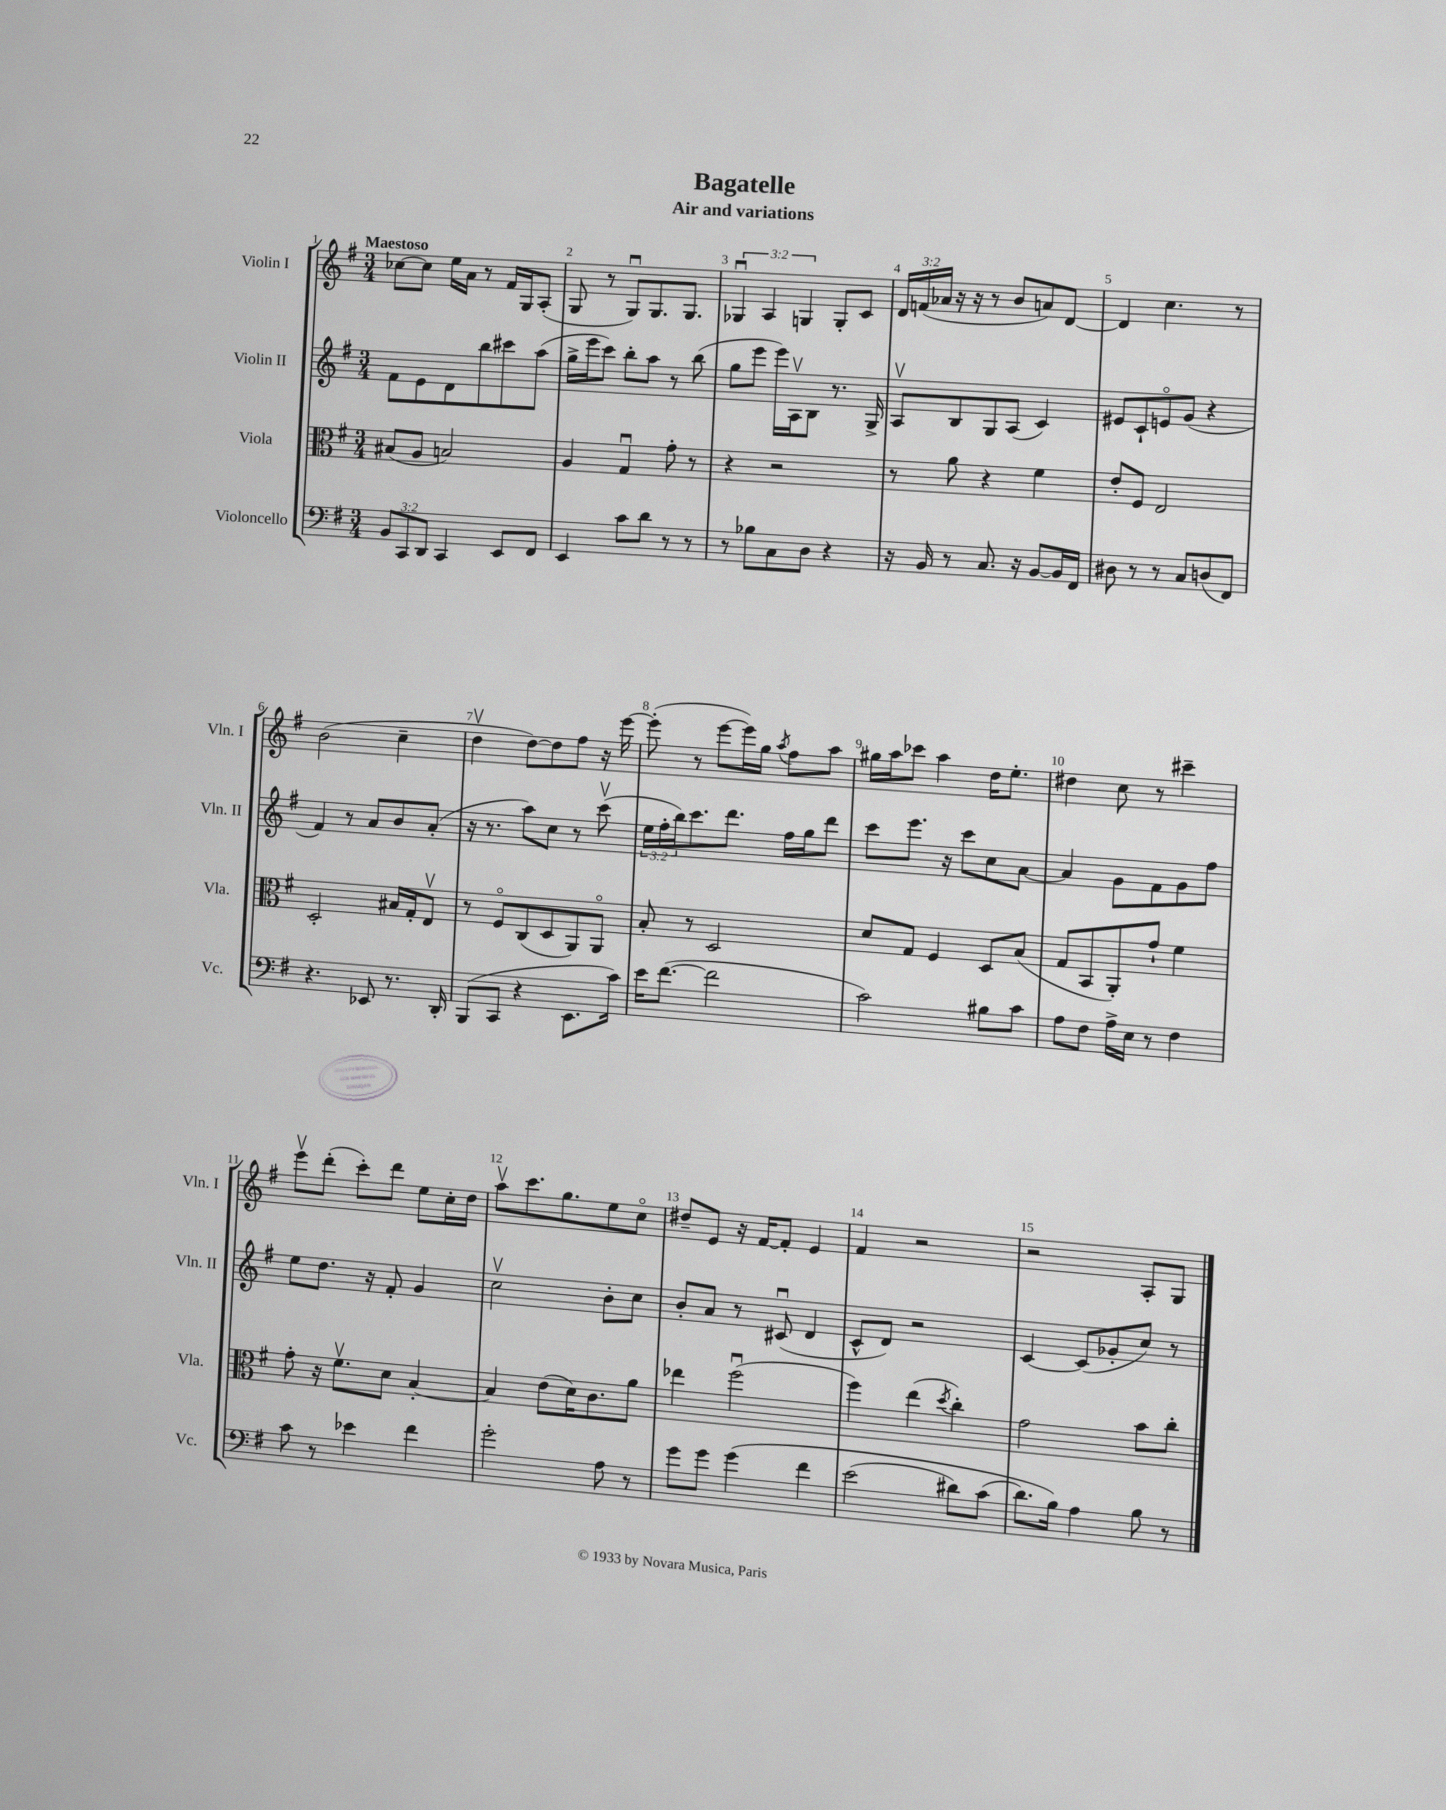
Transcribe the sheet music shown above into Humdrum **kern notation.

**kern	**kern	**kern	**kern
*part4	*part3	*part2	*part1
*staff4	*staff3	*staff2	*staff1
*I"Violoncello	*I"Viola	*I"Violin II	*I"Violin I
*I'Vc.	*I'Vla.	*I'Vln. II	*I'Vln. I
*clefF4	*clefC3	*clefG2	*clefG2
*k[f#]	*k[f#]	*k[f#]	*k[f#]
*M3/4	*M3/4	*M3/4	*M3/4
=1	=1	=1	=1
!	!	!	!LO:TX:a:B:t=Maestoso
12BB/L	(8B#X/L	8f#\L	[8cc-X\L
12CC/	.	.	.
.	8A/J	8e\	8cc-\J]
12DD/J	.	.	.
4CC/	2Bn/)	8d\	16ee\LL
.	.	.	16a\JJ
.	.	8bb\	8r
8EE/L	.	8ccc#X\	16f#/LL
.	.	.	16G/J
8FF#/J	.	(8aa\J	(8A'/J
=2	=2	=2	=2
4EE/	4A/	16gg^\LL	8G/
.	.	16eee\J	.
.	.	8ccc\J)	8r
8c\L	4Gu/	8bb'\L	8Gu/L)
8d\J	.	8aa\J	8.G/
8r	8g'\	8r	.
.	.	.	8.G/J
8r	8r	(8bb\	.
=3	=3	=3	=3
8r	4r	8gg\L	6G-Xu/
8B-X\L	.	8eee\J	.
.	.	.	6A/
8C\	2r	16eee\LL)	.
.	.	16Av\J	.
.	.	.	6Gn/
8D\J	.	8B\J	.
4r	.	8.r	8G'/L
.	.	.	8c/J
.	.	16G^/	.
=4	=4	=4	=4
16r	8r	8Av/L	24d/LL
.	.	.	(24fn/
16BB/	.	.	.
.	.	.	24a-X/JJ
8r	8a\	8B/	16r
.	.	.	16r
8.C/	4r	8G/	8r
.	.	(8A/J	8b/L
16r	.	.	.
[8BB/L	4f#\	4c/)	8an/)
16BB/L]	.	.	[8d/J
16FF#/JJ	.	.	.
=5	=5	=5	=5
8D#X\	8e'/L	8e#X/L	4d/]
8r	8F#/J	8c`/	.
8r	2E/	8en/	4.cc\
8C/L	.	(8g/J	.
(8Dn/	.	4r	.
8FF#/J)	.	.	8r
!!LO:LB:g=z
=6	=6	=6	=6
4.r	2D'/	4f#/)	(2b\
.	.	8r	.
8EE-X/	.	8a/L	.
8.r	16B#X/LL	8b/	4cc~\
.	16G'/J	.	.
.	8Ev/J	(8a'/J	.
16DD'/	.	.	.
=7	=7	=7	=7
(8BBB/L	8r	16r	4ddv\
.	.	8.r	.
8CC/J	8F#/L	.	.
4r	(8C/	8aa\L)	[8dd\L)
.	8D/	8cc\J	8dd\]
8.EE\L	8AA/)	8r	8ff#\J
.	8AA/J	(8cccv\	16r
16c\Jk)	.	.	[16eee\
=8	=8	=8	=8
16e\KL	8B'/	24ee\LL	(8eee'\]
.	.	24ff#'\	.
([8.f#\J	.	.	.
.	.	24bb\J)	.
.	8r	8.ccc\	8r
2f#\]	2D/	.	[8eee\L
.	.	8.ddd\J	.
.	.	.	16eee\L])
.	.	.	16gg\JJ
.	.	.	8qaa/
.	.	16ff#\LL	8ff#\L
.	.	16gg\J	.
.	.	8ddd\J	8aa\J
=9	=9	=9	=9
2c\)	8d/L	8ccc\L	16gg#X\LL
.	.	.	16aa\J
.	8G/J	8.eee\J	8ccc-X\J
.	4F#/	.	4aa\
.	.	16r	.
.	.	8ccc\L	.
8B#X\L	8D/L	8cc\	16dd\KL
.	.	.	8.ee'\J
8c\J	(8B/J	[8a\J	.
=10	=10	=10	=10
8A\L	8G/L	4a/]	4dd#X\
8F#\J	8BB/	.	.
16A^\LL	8AA'/)	8g\L	8cc\
16E\JJ	.	.	.
8r	8g`/J	8f#\	8r
4F#\	4f#\	8g\	4ccc#X~\
.	.	8ff#\J	.
!!LO:LB:g=z
=11	=11	=11	=11
8c\	8g'\	8ee\L	8eeev\L
8r	16r	8.dd\J	(8ddd'\J
.	8.f#v\L	.	.
4e-X\	.	.	8ccc'\L)
.	.	16r	.
.	8d\J	8f#'/	8ddd\J
4f#\	[4B'/	4g/	8ee\L
.	.	.	16cc'\L
.	.	.	16dd\JJ
=12	=12	=12	=12
2g'\	4B/]	2ccv\	8aav\L
.	.	.	8.ccc\
.	(8e\L	.	.
.	.	.	8.gg\
.	16d\K)	.	.
.	8.c\	.	.
8A\	.	8b'\L	8ee\
8r	8a\J	8cc\J	8cc\J
=13	=13	=13	=13
8g\L	4ee-X\	8b'/L	8dd#X~/L
8g\J	.	8a/J	8e/J
(4g\	(2ff#u\	8r	16r
.	.	.	[16f#/KL
.	.	(8c#Xu/	8f#'/J]
4f#\	.	4d/	4e/
=14	=14	=14	=14
(2e\	4ff#\)	8c^^/L	4f#/
.	.	8d/J)	.
.	(4ee\	2r	2r
.	8qdd/	.	.
8d#X\L)	4cc'\)	.	.
(8c\J	.	.	.
=15	=15	=15	=15
8.d\L)	2g\	[4c/	2r
16B\Jk)	.	.	.
4A\	.	(8c/L]	.
.	.	8g-X'/	.
8B\	8b\L	8cc/J)	8A'/L
8r	8cc'\J	8r	8G/J
==	==	==	==
*-	*-	*-	*-
